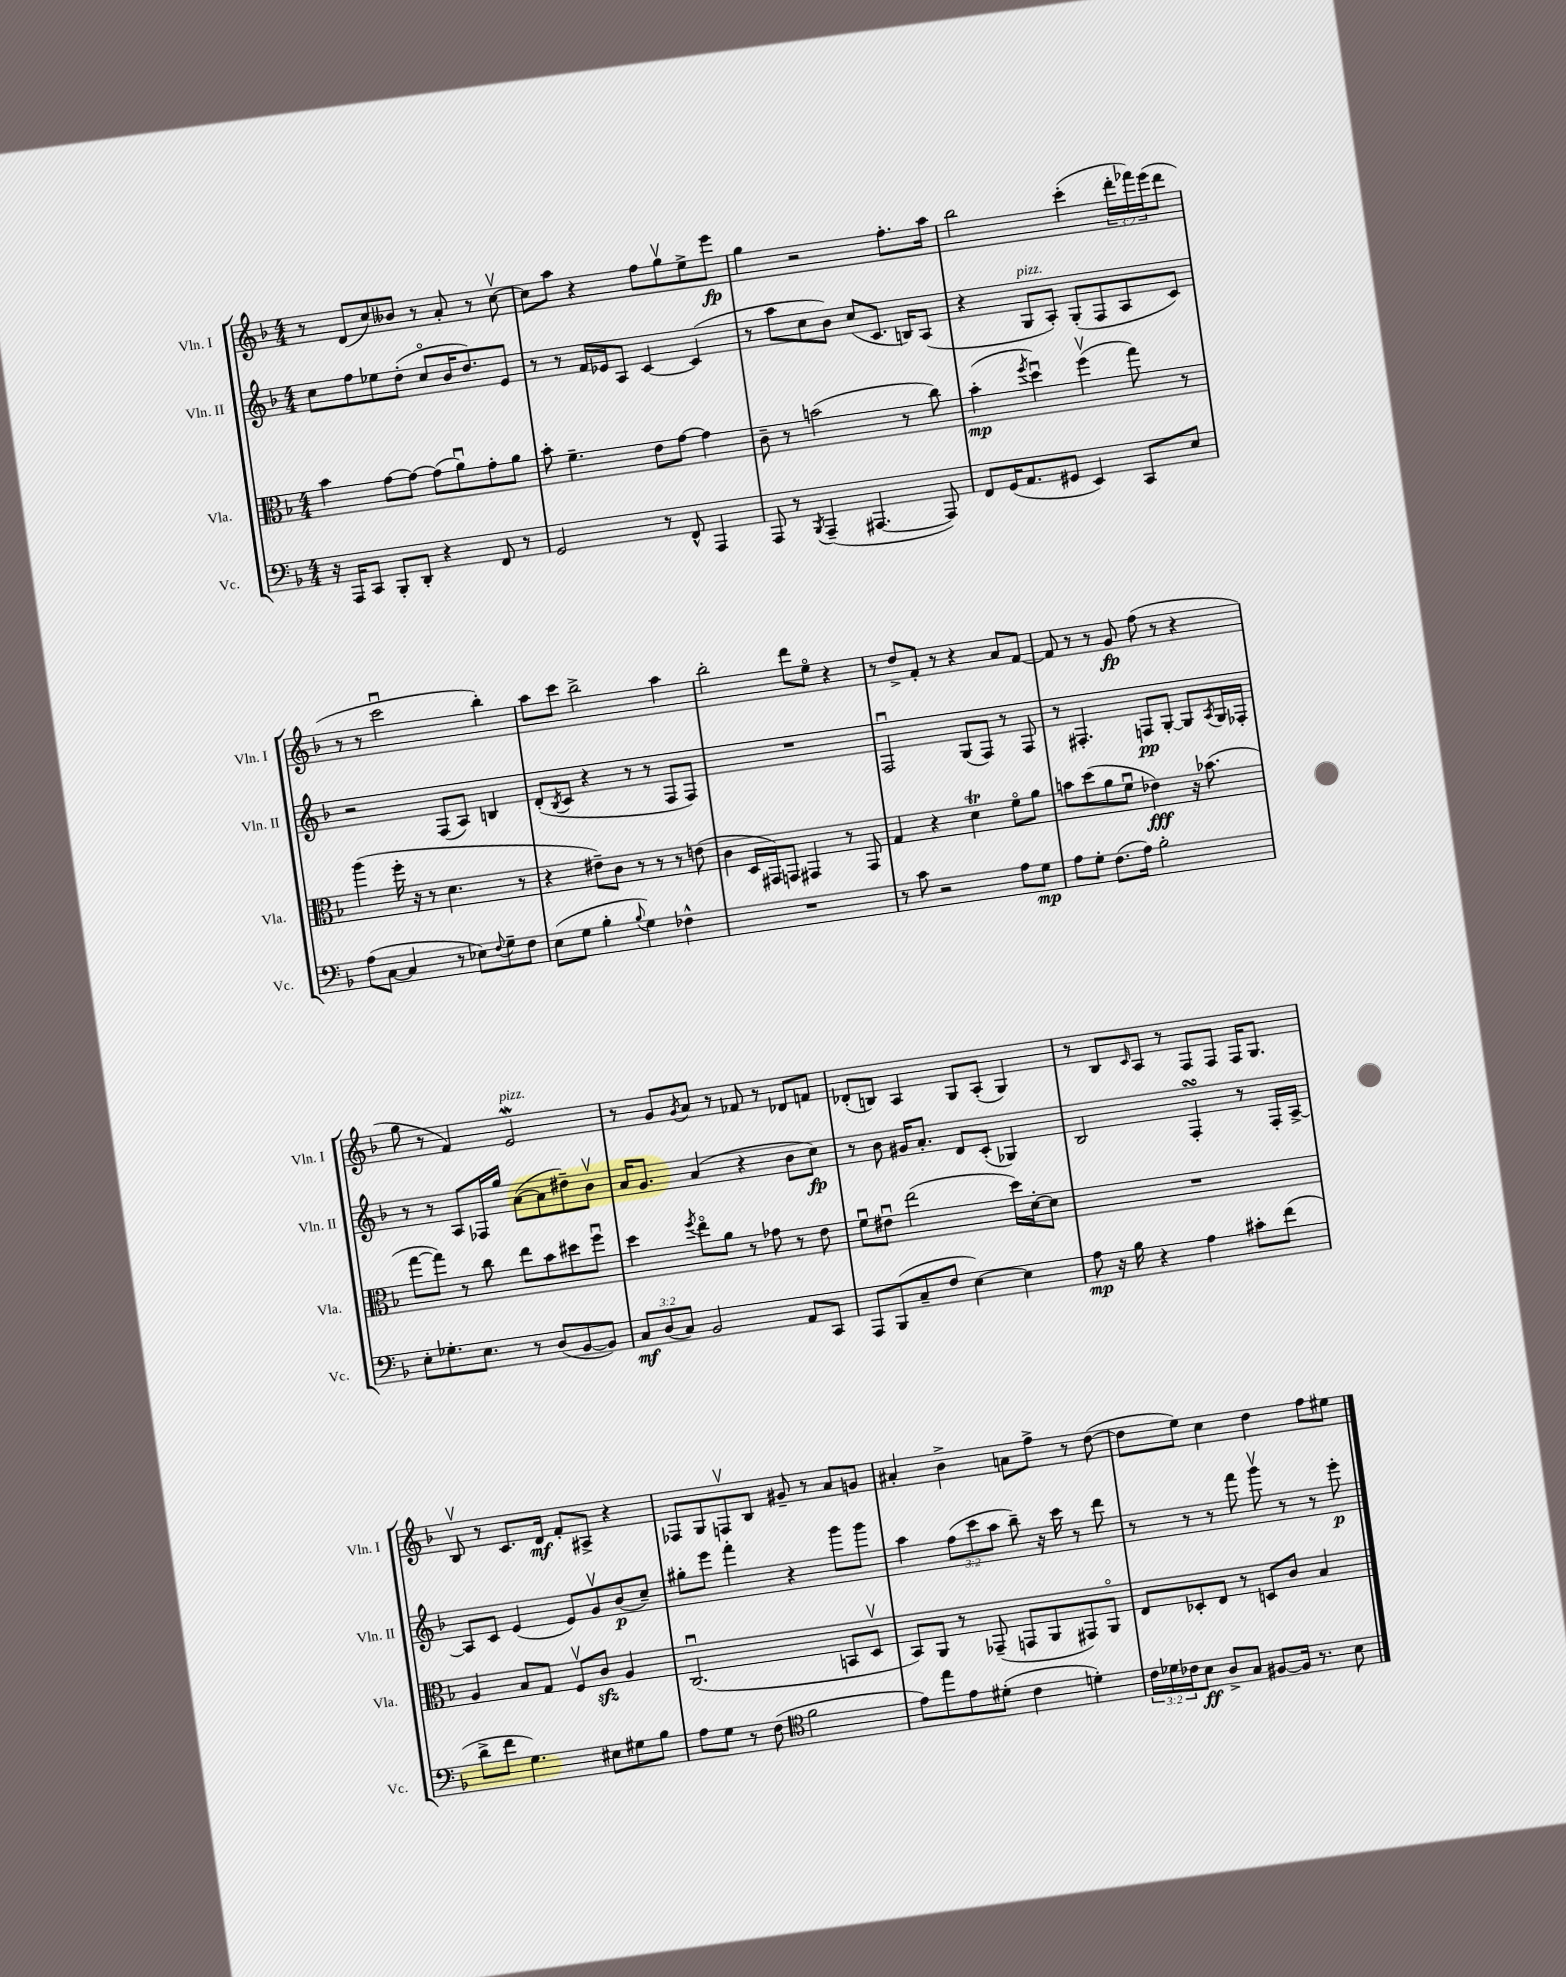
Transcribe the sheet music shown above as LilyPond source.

<<
\new StaffGroup <<
\new Staff = "s0" \with { instrumentName = "Vln. I" shortInstrumentName = "Vln. I" } {
    \clef treble \key f \major \numericTimeSignature \time 4/4 \override Staff.TupletNumber.text = #tuplet-number::calc-fraction-text
    r8 d'8( c''8) beses'8 r8 a'8-. r8 c''8~\upbow |
    c''8 a''8 r4 f''8 g''8\upbow e''8-> e'''8\fp |
    g''4 r2 f''8.-. a''16 |
    bes''2 c'''4-.( \tuplet 3/2 { d'''16-. fes'''16) e'''16( } d'''8 |
    r8 r8 c'''2\downbow bes''4-.) |
    a''8 c'''8 bes''2-> a''4 |
    bes''2-. d'''8 e''8\flageolet r4 |
    r8 d''8-> f'8-. r8 r4 a'8 f'8~ |
    f'8 r8 r8 g'8\fp f''8( r8 r4 |
    g''8 r8 f'4) e'2\mordent^\markup { \italic "pizz." } |
    r8 g'8 \acciaccatura { g'8 } a'8 r8 fes'8 r8 des'8 f'8 |
    des'8-.( b8) a4 g8 a8-.( g4) |
    r8 bes8 \grace { c'16 } a8 r8 f8 f8 f16 g8. |
    bes8\upbow r8 c'8. d'16\mf f'8-. ais8-> r4 |
    fes8 g8 f8\upbow bes8 gis'8-- r8 a'8 g'8 |
    ais'4-. bes'4-> a'8 f''8-> r8 d''8~( |
    d''8 e''8) c''4 d''4 f''8 eis''8 \bar "|." |
}
\new Staff = "s1" \with { instrumentName = "Vln. II" shortInstrumentName = "Vln. II" } {
    \clef treble \key f \major \numericTimeSignature \time 4/4 \override Staff.TupletNumber.text = #tuplet-number::calc-fraction-text
    c''8 f''8 ees''8 d''8-.( c''8\flageolet bes'16 d''8.) e'8 |
    r8 r8 f'16 ees'16 a8 c'4~ c'4( |
    r8 a''8 c''8 bes'8) c''8( c'8. b16) a8( |
    r4 g8^\markup { \italic "pizz." } a8-.) g8-.( f8 a8 c'8) |
    r2 f8( a8) b4 |
    d'8-.( \acciaccatura { bes8 } c'8 r4 r8 r8 f8 f8) |
    R1 |
    f2\downbow g8( f8) r8 f8 |
    r8 fis4.-. f8\pp g8~-. g8 \acciaccatura { a8 } g16 fes16-. |
    r8 r8 a8 fes16 g''16 a'8~( a'8 dis''8--) bes'8\upbow |
    a'16 g'8. a'4( r4 bes'8 c''8\fp) |
    r8 bes'8 gis'16 a'8.-. d'8 c'8-.( ges4) |
    bes2 f4-.\turn r8 f16-. a16~-> |
    a8 c'8 e'4( e'8) g'8\upbow bes'8\p( c''8--) |
    gis''8-. e'''8 f'''4-. r4 g'''8 g'''8 |
    a''4 \tuplet 3/2 { f''8( c'''8 a''8 } bes''8--) r16 c'''16 r8 d'''8 |
    r8 r8 r8 f'''8 g'''8\upbow r8 r8 e'''8-.\p \bar "|." |
}
\new Staff = "s2" \with { instrumentName = "Vla." shortInstrumentName = "Vla." } {
    \clef alto \key f \major \numericTimeSignature \time 4/4
    bes'4 g'8~ g'8~ g'8( a'8\downbow) g'8-. a'8 |
    bes'8-. f'4.-- e'8 g'8~ g'4 |
    c'8-- r8 b'2( r8 c''8) |
    bes'4-.\mp( \acciaccatura { f''8 } d''4\downbow) f''4\upbow( g''8) r8 |
    a''4( f''16-. r16 r8 d'4. r8 |
    r4 eis'8--) c'8 r8 r8 r8 e'8( |
    c'4 d16 gis,16) g,8 gis,4 r8 gis,8 |
    g4 r4 d'4\trill f'8\flageolet a'8 |
    b'8 d''8( a'8 f'8\downbow ees'4\fff) r16 bes'8.( |
    g''8~ g''8) r8 c''8 e''8 bes'8 dis''8 f''8\downbow |
    d''4 \acciaccatura { f''8 } e''8\flageolet a'8 r8 ges'8 r8 e'8 |
    f'8\downbow eis'8\downbow e''2( d''16) d'16~-. d'8 |
    R1 |
    a4 bes8 g8 f8\upbow c'8\sfz a4 |
    c2.\downbow( b,8 d8\upbow |
    bes,8) a,8 r8 ges,8--( g,8 a,8 gis,8) a,8\flageolet |
    e8 des8-. e8 r8 d8 c'8 bes4 \bar "|." |
}
\new Staff = "s3" \with { instrumentName = "Vc." shortInstrumentName = "Vc." } {
    \clef bass \key f \major \numericTimeSignature \time 4/4 \override Staff.TupletNumber.text = #tuplet-number::calc-fraction-text
    r16 a,,16 c,8 bes,,8-. d,8-. r4 f,8 r8 |
    g,2 r8 f,8-^ a,,4 |
    a,,8 r8 \acciaccatura { bes,,8 } a,,4--( ais,,4.~ ais,,8) |
    f,8 g,16( a,8. gis,8 e,4) c,8 e8 |
    a8( c8~ c4 r8 ees8) \appoggiatura { f8 } g8-- f8 |
    e8( g8 bes4-. \appoggiatura { bes8 } g4) fes4-^ |
    R1 |
    r8 c'8 r2 a8 g8\mp |
    a8 g8-. f8.( a16) bes2-. |
    e8-. ges8.-. e8. r8 d8( bes,8~ bes,8) |
    \tuplet 3/2 { c8\mf d8( c8) } bes,2 a,8 c,8 |
    a,,8 bes,,8( c8-- f8 e4~) e4 |
    a8\mp r16 bes16 r4 a4 cis'8-. f'8( |
    d'8-> f'8 g4.) eis8 gis8 bes8 |
    a8 g8 r8 f8( \clef tenor f'2 |
    e'8) e''8 e'8 dis'8-.( c'4 d'4-.) |
    \tuplet 3/2 { c'16 des'16 ces'16 } bes8\ff a8-> g8 fis8~ fis16 r8. bes8 \bar "|." |
}
>>
>>
\layout { \context { \Score \remove "Bar_number_engraver" } }
